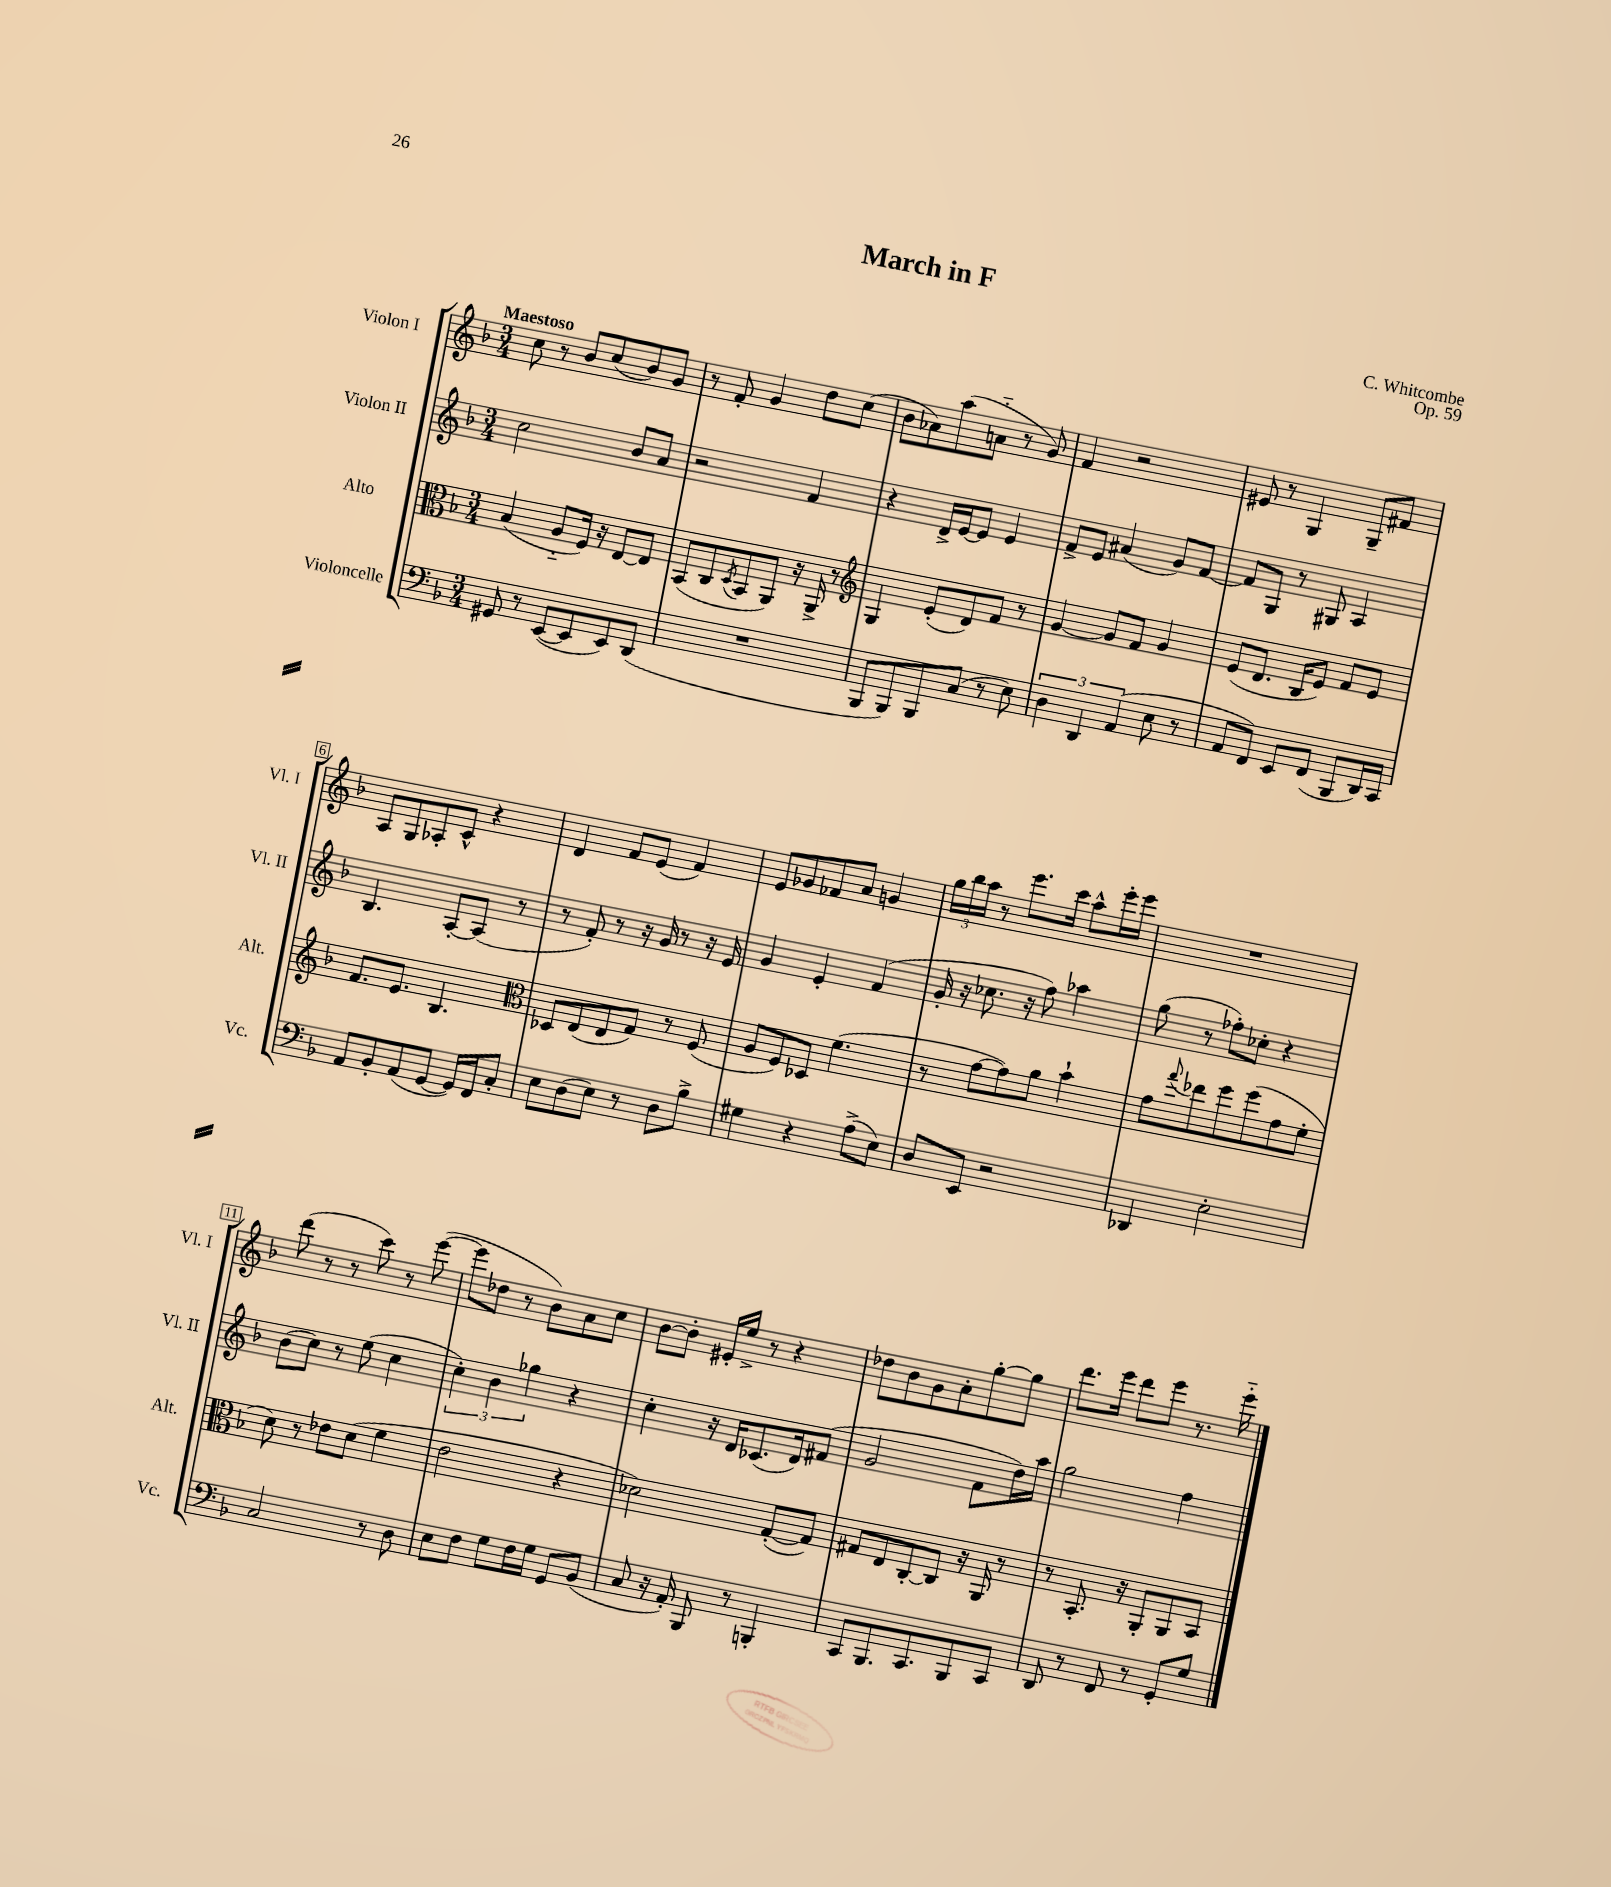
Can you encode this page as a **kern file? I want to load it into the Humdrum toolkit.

**kern	**kern	**kern	**kern
*staff4	*staff3	*staff2	*staff1
*clefF4	*clefC3	*clefG2	*clefG2
*k[b-]	*k[b-]	*k[b-]	*k[b-]
*M3/4	*M3/4	*M3/4	*M3/4
8GG#	(4B-	2cc	8cc
8r	.	.	8r
([8EE	8A'~	.	8b-
8EE]	16F)	.	(8cc
.	16r	.	.
8EE)	[8E	8b-	8b-)
(8DD	8E]	8a	8g
=	=	=	=
2.r	(8BB-	2r	8r
.	8C	.	8f'
.	8qD	.	.
.	8BB-	.	4g
.	8AA)	.	.
.	16r	4f	8dd
.	16AA^	.	.
.	8r	.	(8cc
=	=	=	=
*	*clefG2	*	*
8BBB-	4G	4r	8b-
8BBB-)	.	.	8a-)
8BBB-	(8e'	16d^	(8aa
.	.	[16e	.
(8C	8d)	8e]	8a'~
8r	8f	4e	8r
8E)	8r	.	8g)
=	=	=	=
6D	[4g	8f^	4f
.	.	8e	.
6DD	.	.	.
.	8g]	(4a#	2r
(6AA	.	.	.
.	8f	.	.
8E	4g	8g)	.
8r	.	[8f	.
=	=	=	=
8AA	(8e	8f]	8e#
8FF)	8.d	8G	8r
8EE	.	8r	4G
.	16B-	.	.
(8FF	8e)	8G#	.
8BBB-	8f	4A	8G~
16DD)	8e	.	8f#
16CC	.	.	.
=	=	=	=
8AA	8.f	4.B-	8A
8BB-'	.	.	8G
.	8.e	.	.
(8AA	.	.	8A-'
[8GG	4.B-	[8A'	8c^^
16GG])	.	(8A]	4r
16FF	.	.	.
8C'	.	8r	.
=	=	=	=
*	*clefC3	*	*
8E	8D-	8r	4d
(8D	(8E	8f')	.
8E)	8E	8r	8f
8r	8G)	16r	(8e
.	.	16g	.
8D	8r	8r	4f)
8B-^	(8F	16r	.
.	.	16e	.
=	=	=	=
4G#	8A	4g	8e
.	8F)	.	8g-
4r	8D-	4e'	8f-
.	(4.f	.	8a
(8A^	.	(4f	4g
8E)	.	.	.
=	=	=	=
8D	8r	16g'	24gg
.	.	.	24bb-
.	.	16r	.
.	.	.	24aa
8EE	[8g	8.cc-	8r
2r	8g])	.	8.eee
.	.	16r	.
.	8a	8ff)	.
.	.	.	16ccc
.	4b-`	4aa-	8aa^^
.	.	.	16eee'
.	.	.	16eee
=	=	=	=
4DD-	8g	(8gg	2.r
.	8qqgg	.	.
.	8ee-	8r	.
2E'	8ff	8ff-')	.
.	(8ff	8cc-'	.
.	8g	4r	.
.	8f'	.	.
=	=	=	=
2C	8d)	(8b-	(8ddd
.	8r	8cc)	8r
.	8e-	8r	8r
.	(8d	(8ee	8ccc)
8r	4f	4cc	8r
8D	.	.	([8eee
=	=	=	=
8E	2e	6cc')	8eee]
8F	.	.	8dd-
.	.	6b-	.
8G	.	.	8r
.	.	6gg-	.
16F	.	.	8b-)
16G	.	.	.
8GG	4r	4r	8a
(8BB-	.	.	8cc
=	=	=	=
8C	2d-)	4cc'	[8b-
16r	.	.	8b-']
16AA')	.	.	.
8BBB-	.	16r	16e#'
.	.	16d	16ee^
8r	.	(8.c-	8r
4BBB'	([8G'	.	4r
.	.	16d)	.
.	8G])	(8f#	.
=	=	=	=
8CC	8G#	2g	8dd-
8.BBB-	8E	.	8b-
.	[8C'	.	8g
8.CC	.	.	.
.	8C]	.	8a'
8BBB-	16r	8f	[8gg'
.	16AA	.	.
8CC	8r	16dd)	8gg]
.	.	16aa	.
=	=	=	=
8DD	8r	2gg	8.ddd
8r	8.BB-'	.	.
.	.	.	16eee
8FF	.	.	8ddd
.	16r	.	.
8r	8AA'	.	8eee
8GG'	8AA	4ff	8.r
8G	8BB-	.	.
.	.	.	16eee'~
==	==	==	==
*-	*-	*-	*-
